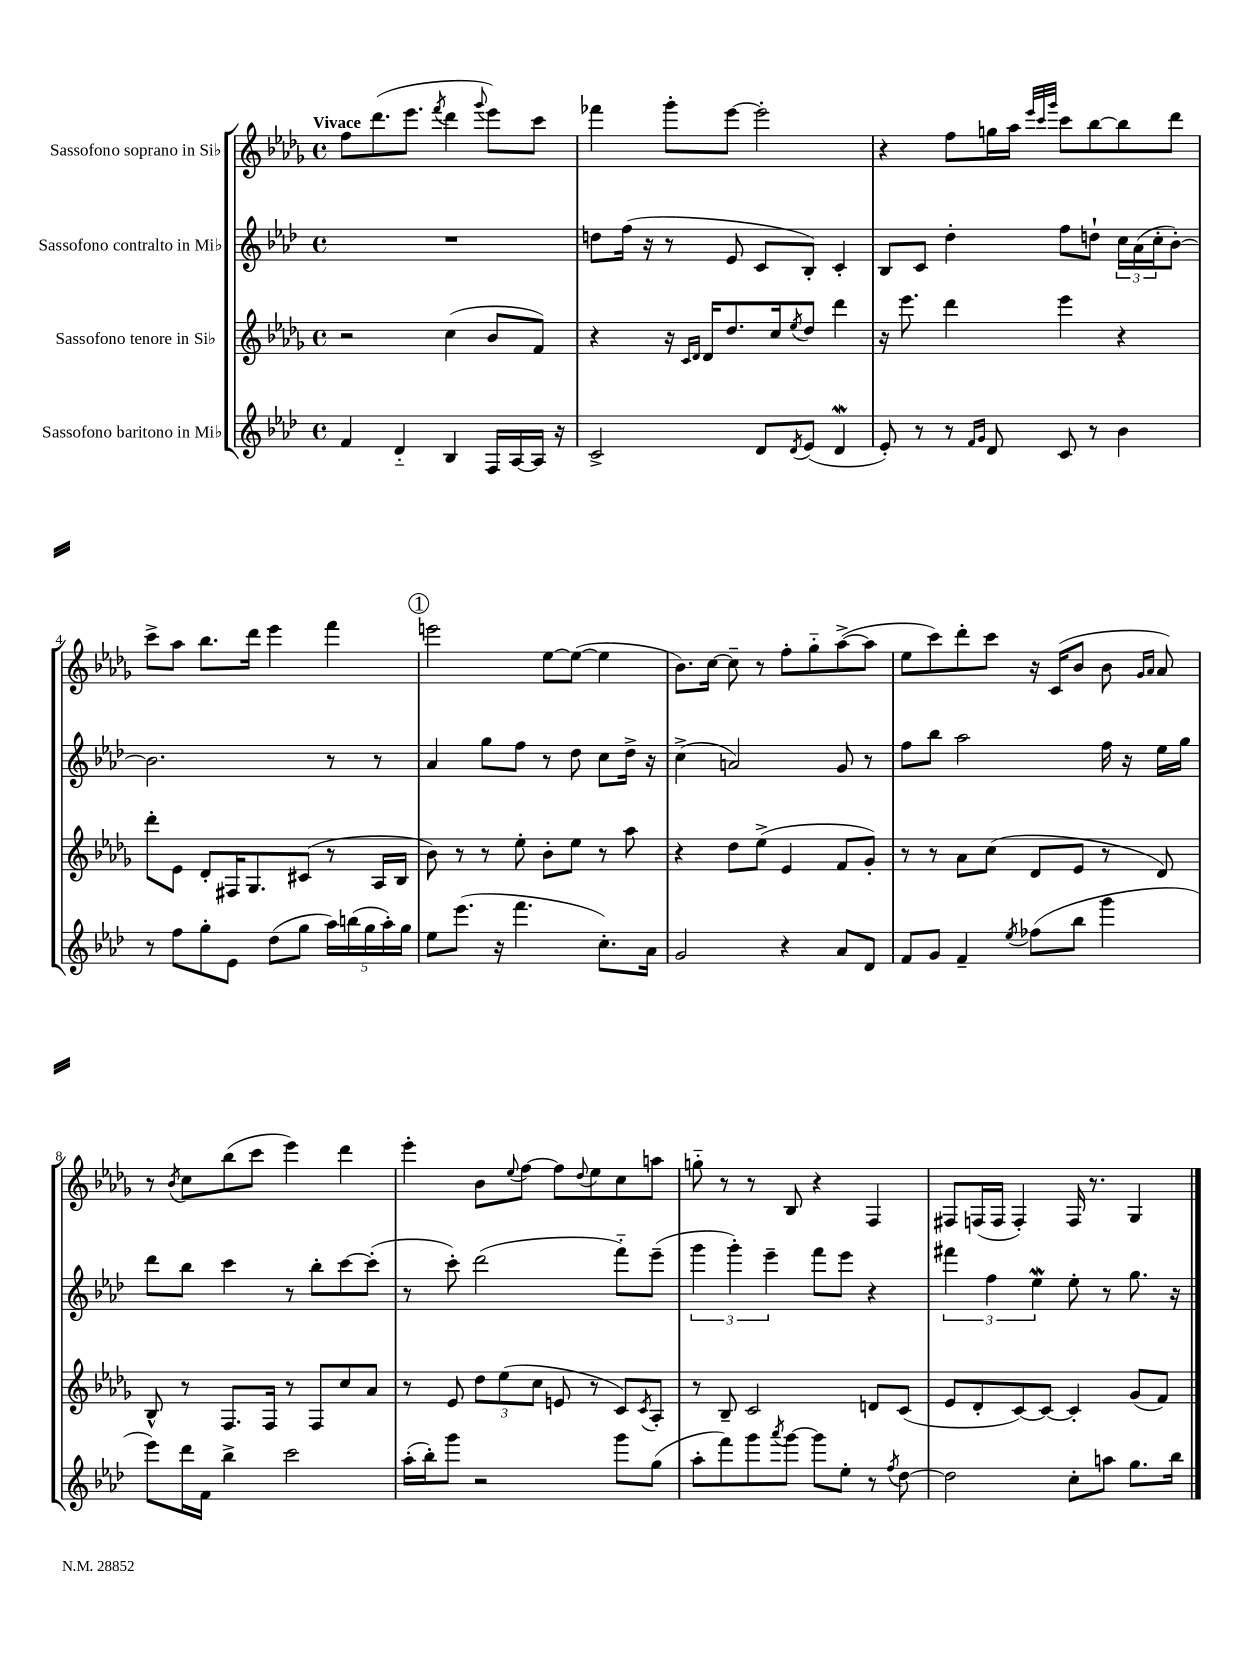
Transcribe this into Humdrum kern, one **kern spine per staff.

**kern	**kern	**kern	**kern
*staff4	*staff3	*staff2	*staff1
*clefG2	*clefG2	*clefG2	*clefG2
*k[b-e-a-d-]	*k[b-e-a-d-g-]	*k[b-e-a-d-]	*k[b-e-a-d-g-]
*M4/4	*M4/4	*M4/4	*M4/4
*met(c)	*met(c)	*met(c)	*met(c)
4f	2r	1r	8ff
.	.	.	(8.ddd-
4d-'~	.	.	.
.	.	.	8.eee-
.	.	.	8qfff
4B-	(4cc	.	4ddd-
.	.	.	8qqggg-
16F	8b-	.	8eee-)
[16A-	.	.	.
16A-]	8f)	.	8ccc
16r	.	.	.
=	=	=	=
2c^	4r	8dd	4fff-
.	.	(16ff	.
.	.	16r	.
.	16r	8r	8ggg-'
.	16qqc	.	.
.	16qqd-	.	.
.	16d-	.	.
.	8.dd-	8e-	[8eee-
8d-	.	8c	2eee-']
.	16cc	.	.
8qd-	8qee-	.	.
(8e-	8dd-	8B-')	.
4d-	4ddd-	4c'	.
=	=	=	=
8e-')	16r	8B-	4r
.	8.eee-	.	.
8r	.	8c	.
8r	4ddd-	4dd-'	8ff
16qqf	.	.	.
16qqg	.	.	.
8d-	.	.	16gg
.	.	.	16aa-
.	.	.	32qqeee-
.	.	.	32qqccc
.	.	.	32qqggg-
8c	4eee-	8ff	8ccc
8r	.	8dd`	[8bb-
4b-	4r	24cc	8bb-]
.	.	(24a-	.
.	.	24cc'	.
.	.	[8b-')	8ddd-
=	=	=	=
8r	8ddd-'	2.b-]	8ccc^
8ff	8e-	.	8aa-
8gg'	8d-'	.	8.bb-
8e-	16F#	.	.
.	8.G-	.	16ddd-
(8dd-	.	.	4eee-
8gg	(8c#	.	.
20aa-)	8r	8r	4fff
(20bb	.	.	.
20gg	.	.	.
.	16A-	8r	.
20aa-')	.	.	.
.	16B-	.	.
20gg	.	.	.
=	=	=	=
8ee-	8b-)	4a-	2eee
(8.eee-	8r	.	.
.	8r	8gg	.
16r	.	.	.
4.fff	8ee-'	8ff	.
.	8b-'	8r	[8ee-
.	8ee-	8dd-	(8ee-_
8.cc')	8r	8cc	4ee-]
.	8aa-	16dd-^	.
16a-	.	16r	.
=	=	=	=
2g	4r	(4cc^	8.b-)
.	.	.	[16cc
.	8dd-	2a)	8cc~]
.	(8ee-^	.	8r
4r	4e-	.	8ff'
.	.	.	8gg-'~
8a-	8f	8g	([8aa-^
8d-	8g-')	8r	8aa-]
=	=	=	=
8f	8r	8ff	8ee-
8g	8r	8bb-	8ccc)
4f~	8a-	2aa-	8ddd-'
.	(8cc	.	8ccc
8qee-	.	.	.
(8ff-	8d-	.	16r
.	.	.	(16c
8bb-	8e-	.	8b-
4ggg	8r	16ff	8b-
.	.	16r	.
.	.	.	16qqg-
.	.	.	16qqa-
.	8d-)	16ee-	8a-)
.	.	16gg	.
=	=	=	=
8eee-)	8B-^^	8ddd-	8r
.	.	.	8qb-
16ddd-	8r	8bb-	8cc
16f	.	.	.
4bb-^	8.F	4ccc	(8bb-
.	.	.	8ccc
.	16F	.	.
2ccc	8r	8r	4eee-)
.	8F	8bb-'	.
.	8cc	[8ccc	4ddd-
.	8a-	(8ccc']	.
=	=	=	=
(16aa-'	8r	8r	4eee-'
16bb-')	.	.	.
8ggg	8e-	8ccc')	.
2r	12dd-	(2ddd-	8b-
.	(12ee-	.	.
.	.	.	8qqee-
.	.	.	[8ff
.	12cc	.	.
.	8e	.	8ff]
.	.	.	8qqdd-
.	8r	.	8ee-
8ggg	8c)	8fff'~)	8cc
.	8qc	.	.
(8gg	8A-'	(8eee-~	8aa
=	=	=	=
8aa-'	8r	6ggg	8gg'~
8fff)	8B-~	.	8r
.	.	6ggg')	.
8ggg	2c	.	8r
.	.	6eee-~	.
8qaaa-	.	.	.
[8ggg	.	.	8B-
8ggg]	.	8fff	4r
8ee-'	.	8eee-	.
8r	8d	4r	4F
8qff	.	.	.
[8dd-	(8c	.	.
=	=	=	=
2dd-]	8e-	6fff#	8F#
.	8d-'	.	(16F
.	.	6ff	.
.	.	.	16F
.	[8c)	.	4F')
.	.	6ee-	.
.	8c_	.	.
8cc'	4c']	8ee-'	16F
.	.	.	8.r
8aa	.	8r	.
8.gg	(8g-	8.gg	4G-
.	8f)	.	.
16bb-	.	16r	.
==	==	==	==
*-	*-	*-	*-
